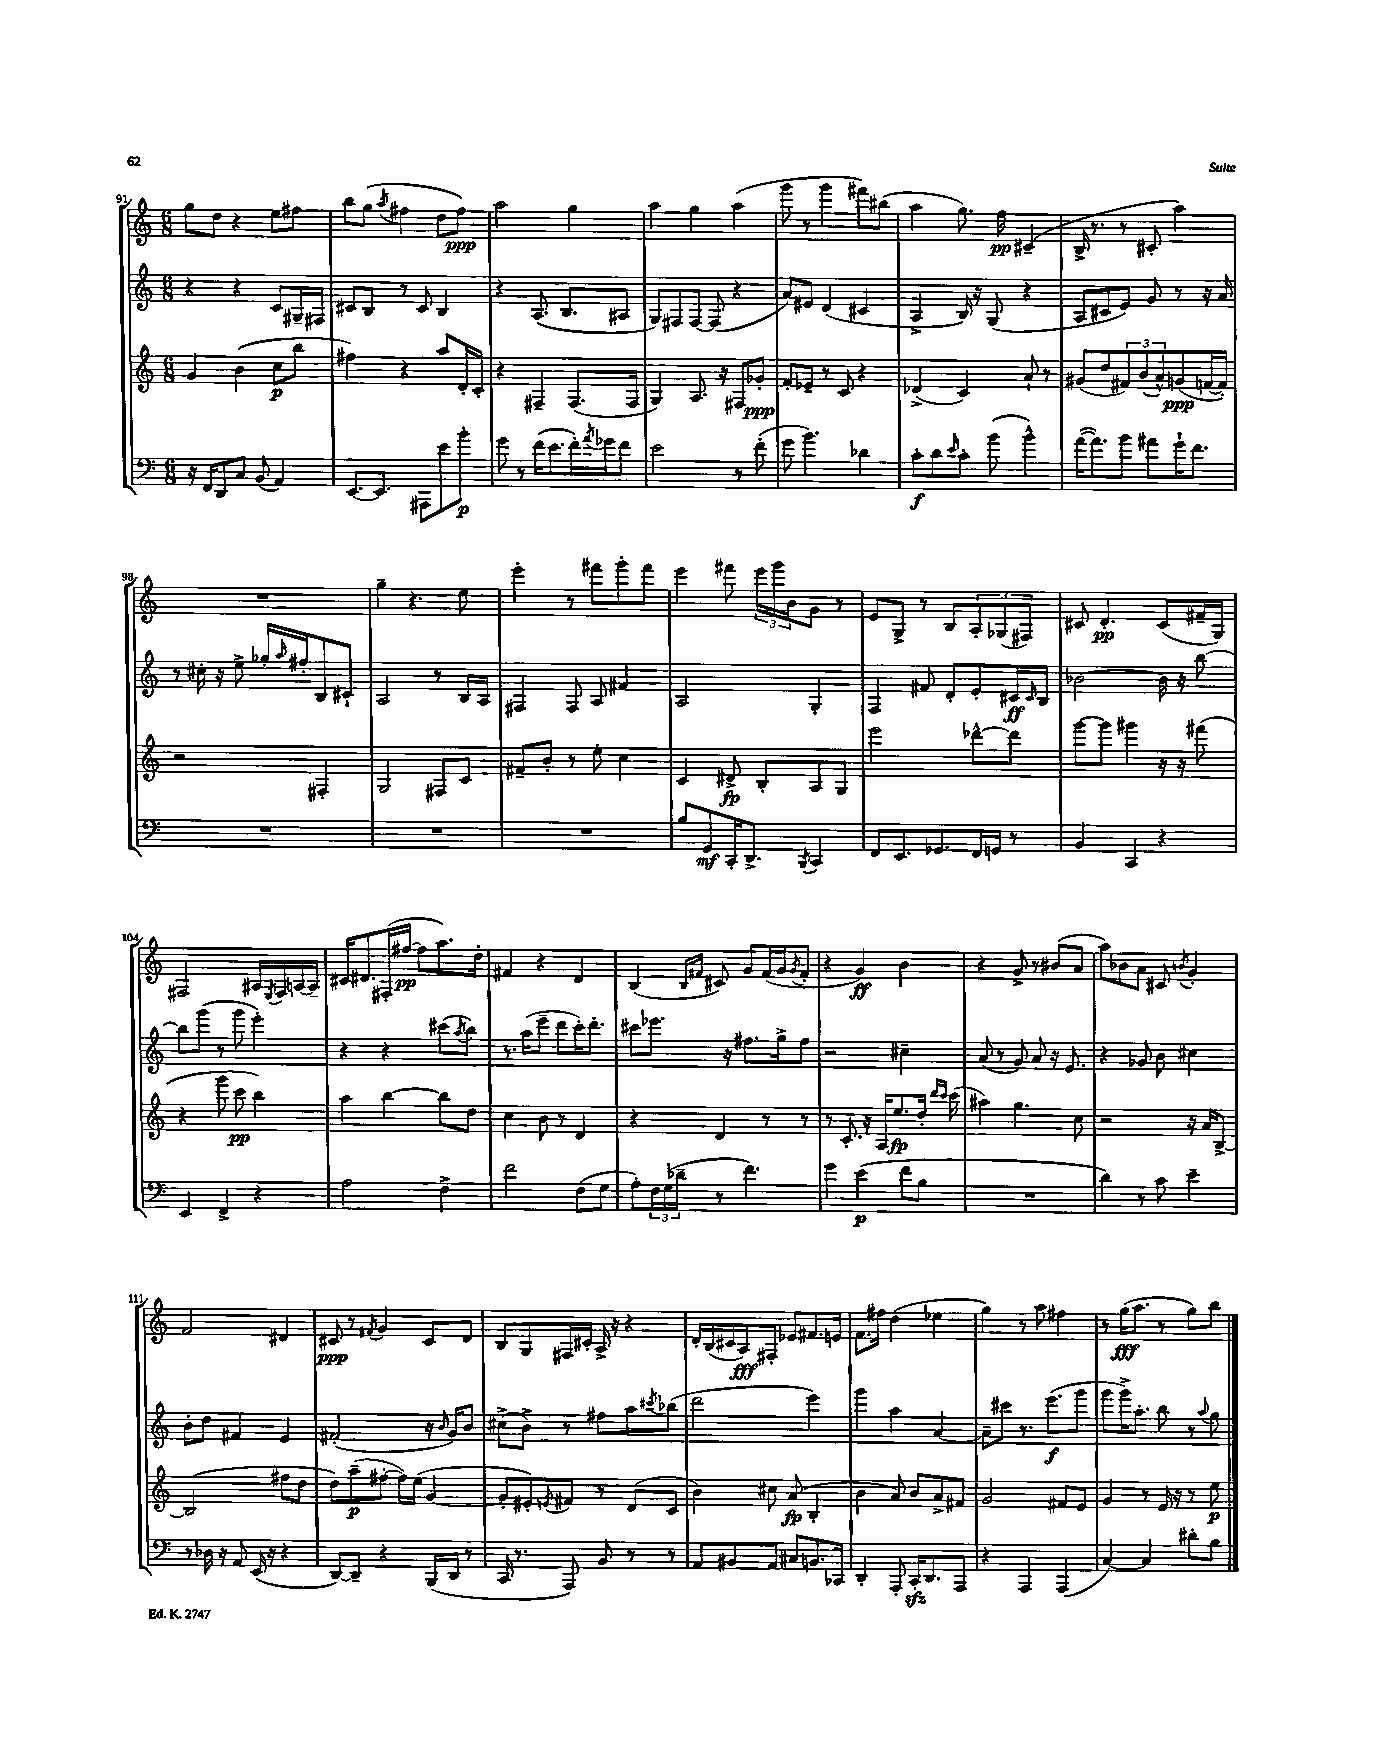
<<
\new StaffGroup <<
\new Staff = "s0" {
    \clef treble \key c \major \numericTimeSignature \time 6/8
    g''8 d''8 r4 e''8 fis''8 |
    b''8 g''8( \acciaccatura { a''8 } fis''4 d''8 fis''8\ppp) |
    a''2 g''4 |
    a''4 g''4 a''4( |
    g'''8 r8 g'''4 fis'''8) bis''8( |
    a''4 g''8.) f''16\pp cis'4--( |
    b16-> r8. r8 cis'8-. a''4) |
    R2. |
    g''4-- r4. e''8 |
    e'''4-. r8 fis'''8 g'''8-. fis'''8 |
    e'''4 fis'''8 \tuplet 3/2 { e'''16 g'''16 b'16 } g'8 r8 |
    e'8 g8-> r8 b8 \tuplet 3/2 { a8-. ges8( fis8) } |
    cis'8 d'4.-.\pp cis'8( fis'16-- g16) |
    fis2 ais16 \acciaccatura { e8 } fis16 a16~ a16-- |
    cis'16 dis'8. fis16-.( fis''16~\pp fis''8 a''8.) d''16-. |
    fis'4 r4 d'4 |
    b4( \grace { b16 fis'16 } cis'8) g'8 fis'16( g'16 \acciaccatura { g'8 } fis'8-. |
    r4 g'4\ff) b'4 |
    r4 g'8-> r8 bis'8( a'8 |
    a''8) bes'8 a'8 cis'8 \acciaccatura { b'8 } g'4-. |
    f'2 dis'4 |
    cis'8\ppp r8 \acciaccatura { fis'8 } g'4 cis'8 d'8 |
    b8 g8 fis16 cis'16-. a16-> r16 r4 |
    d'16-. b16( cis'16 a16\fff) fis8-. ees'8 fis'8. e'16 |
    f'8. fis''16 d''4( ees''4 |
    g''4) r8 a''8 fis''4 |
    r8 g''16\fff( a''8. r8 g''8) b''8 \bar "|." |
}
\new Staff = "s1" {
    \clef treble \key c \major \numericTimeSignature \time 6/8
    r4 r4 c'8 gis16-- fis16 |
    cis'8 b8 r8 cis'8 b4 |
    r4 a8.( b8. ais8 |
    g8) fis8 fis8~ fis8( r4 |
    a'8) eis'8 d'4( cis'4 |
    a4-> b16) r16 g8( r4 |
    a8 cis'8 e'8) g'8 r8 r16 a'16 |
    r8 cis''16-. r16 e''8-> ges''16-. \grace { a''16 } fis''16-. b8 cis'8-! |
    a2 r8 b16 a16 |
    fis4 fis8 a8 fis'4 |
    a2 g4-. |
    f4 fis'8 d'8-. e'8-. cis'16\ff \grace { cis'16 } b16 |
    bes'2~ bes'16 r16 b''8~ |
    b''8 g'''8( r8 g'''8 e'''4-.) |
    r4 r4 cis'''8( \acciaccatura { a''8 } b''8) |
    r8. a''16( e'''8-- d'''8 c'''16-.) d'''8.-. |
    cis'''8 ees'''8. r16 fis''8. g''16-> fis''8 |
    r2 cis''4-- |
    a'8( r8 g'8) a'8 r16 e'8. |
    r4 ges'8 b'8 cis''4 |
    b'8-. d''8 fis'4 e'4 |
    fis'2-.( r16 \grace { b'16 } g'16) b'8 |
    cis''8->( b'8->) r8 fis''8 a''8 \acciaccatura { cis'''8 } bes''8( |
    d'''2 e'''4) |
    g'''4 a''4 a'4~ |
    a'8-- cis'''8 r8. e'''8.\f( g'''8 |
    g'''8 g'''16->) a''8.-. b''8 r8 \appoggiatura { a''8 } g''8 \bar "|." |
}
\new Staff = "s2" {
    \clef treble \key c \major \numericTimeSignature \time 6/8
    g'4 b'4( c''8\p b''8 |
    fis''4) r4 a''8 d'16-. c'16-. |
    r4 fis4-- fis8.( fis16 |
    g4) a8. r16 fis8 ges'8-.\ppp |
    f'8-. ees'8-- r8 c'8 r4 |
    des'4->( c'4) a'8-! r8 |
    gis'8( d''8 \tuplet 3/2 { fis'8) b'8( a'8-^) } g'8\ppp( f'16~ f'16-.) |
    r2 fis4-. |
    g2 fis8 c'8 |
    fis'8-- b'8-. r8 e''8-. c''4 |
    c'4 dis'8->\fp b8-. a8 g8 |
    e'''2 des'''8~-^ des'''8 |
    g'''8~ g'''8 gis'''4 r16 r16 fis'''8( |
    r4 g'''8 c'''8\pp b''4) |
    a''4 b''4~ b''8 d''8 |
    c''4 b'8 r8 d'4 |
    r4 d'4 r8 r8 |
    r8 c'8.-. r16 a16 e''8.\fp d''16-. \grace { d'''16 c'''16 } c'''16( |
    ais''4) g''4. c''8 |
    r2 r16 a'16 b8~-> |
    b2( fis''8 d''8 |
    d''8) a''8--\p( fis''8~-. fis''16) e''16( g'4~ |
    g'8-. eis'8-.) \acciaccatura { e'8 } fis'8 r8 d'8( c'8 |
    b'4) cis''8 a'8\fp( b4-. |
    b'4 a'8) b'8 a'8-> fis'8 |
    g'2 fis'8 e'8 |
    g'4 r8 e'16 r16 r8 e''8\p \bar "|." |
}
\new Staff = "s3" {
    \clef bass \key c \major \numericTimeSignature \time 6/8
    r16 f,16 d,8 c8 b,8( a,4) |
    e,8.~ e,8. ais,,8 e'8 b'8-.\p |
    g'8 r8 f'16( e'8. f'16-.) \acciaccatura { a'8 } ges'16 f'8 |
    e'2 r8 f'8-.( |
    g'8 b'4.) des'4 |
    c'8-.\f d'8 \grace { e'16 } c'8-. b'8( b'4-^) |
    a'16~( a'8.) b'8 ais'8 g'16-! f'8. |
    R2. |
    R2. |
    R2. |
    b8 g,8\mf c,16-. d,8.-> \acciaccatura { b,,8 } c,4 |
    f,8 e,8. ges,8. f,16 g,16 r8 |
    b,4 c,4 r4 |
    e,4 f,4-> r4 |
    a2 f4-> |
    f'2 f8( g8 |
    a8-.) \tuplet 3/2 { f16 g16( des'16-- } r8 f'4.) |
    g'4 e'4\p( f'8 b8 |
    R2. |
    d'4) r8 c'8 e'4-- |
    r8 des16 r16 a,8 e,16( r16 r4 |
    d,8~) d,8-- r4 b,,16( d,16 r8 |
    c,16 r8. a,,8) b,8 r8 r8 |
    a,8 bis,8 a,8 cis8 b,8. ces,16 |
    d,4-. a,,8-. c,16-.\sfz d,8. a,,8 |
    r4 a,,4 a,,4( |
    c4~) c4 dis'8-. b8 \bar "|." |
}
>>
>>
\layout { \context { \Score currentBarNumber = #91 } }
